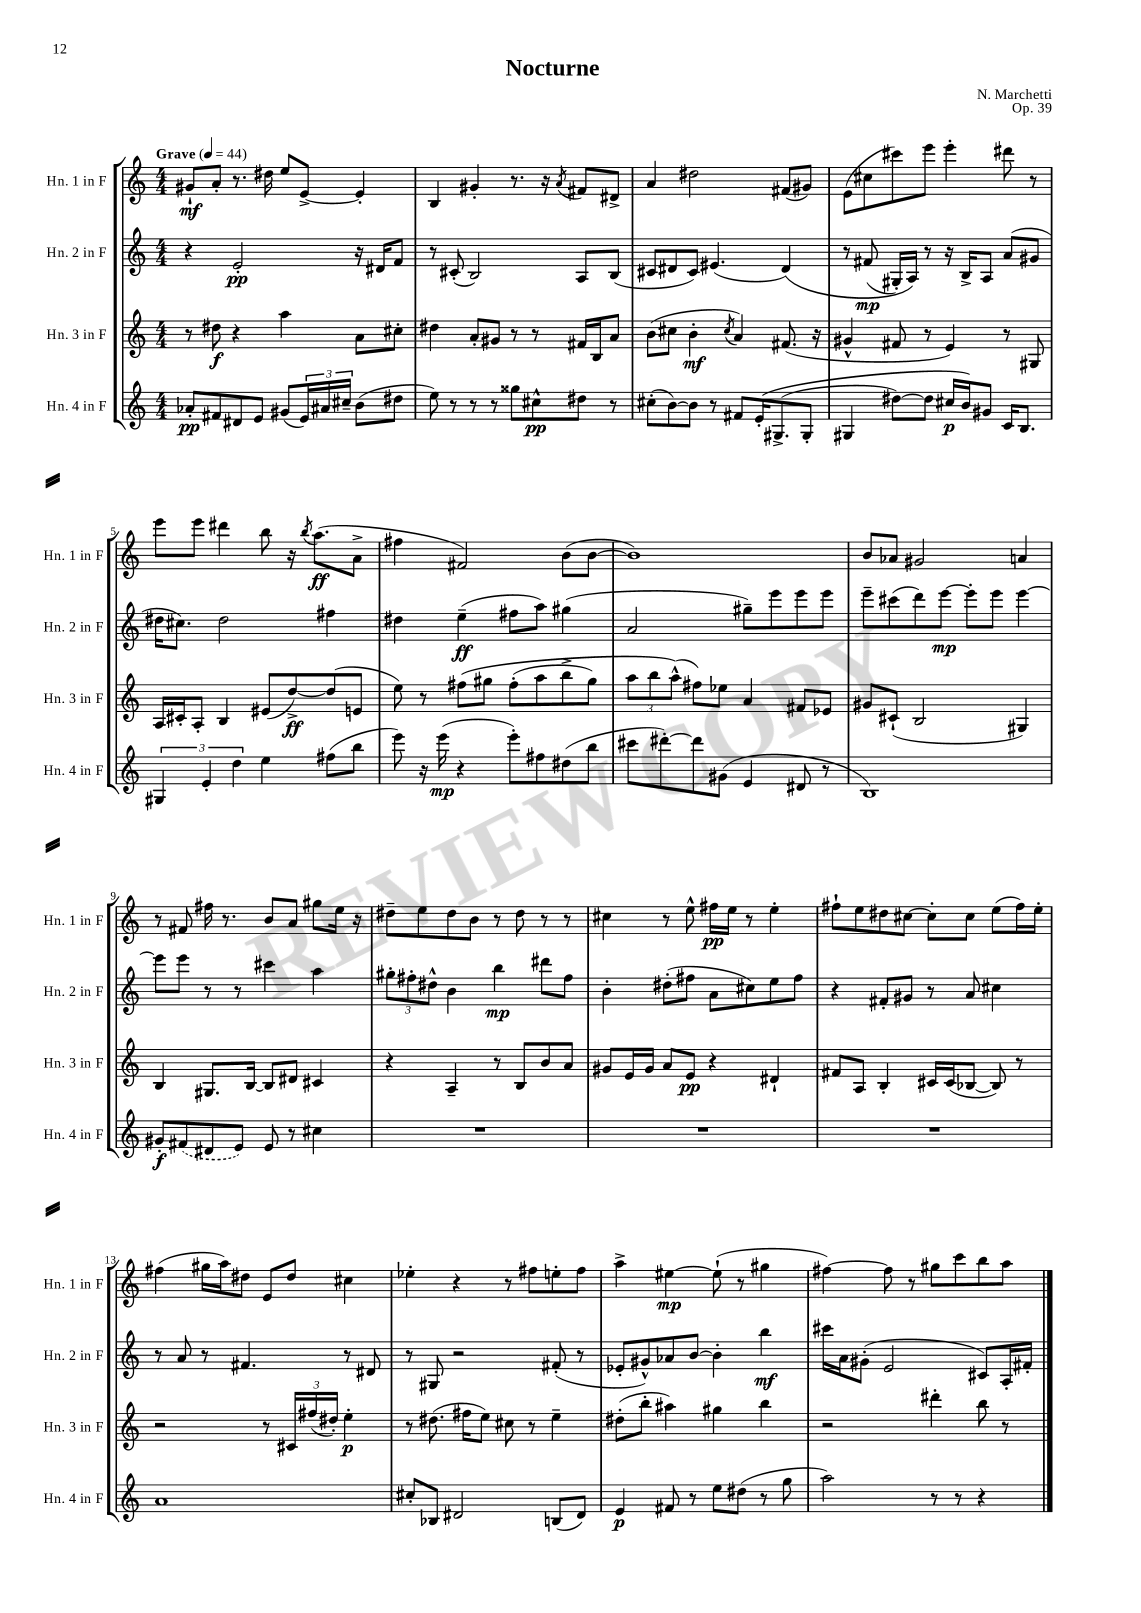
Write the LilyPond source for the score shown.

\header { title = "Nocturne" composer = "N. Marchetti" opus = "Op. 39" }
<<
\new StaffGroup <<
\new Staff = "s0" \with { instrumentName = "Hn. 1 in F" shortInstrumentName = "Hn. 1 in F" } {
    \clef treble \key c \major \numericTimeSignature \time 4/4 \tempo "Grave" 4 = 44
    gis'8-!\mf a'8-. r8. dis''16 e''8 e'8~-> e'4-. |
    b4 gis'4-. r8. r16 \acciaccatura { a'8 } fis'8 dis'8-> |
    a'4 dis''2 fis'8( gis'8) |
    e'8( cis''8 cis'''8) e'''8 e'''4-. dis'''8 r8 |
    e'''8 e'''8 dis'''4 b''8 r16 \acciaccatura { b''8 } a''8.\ff( a'8-> |
    fis''4 fis'2) b'8( b'8~ |
    b'1) |
    b'8 aes'8 gis'2 a'4 |
    r8 fis'8 fis''16 r8. b'8 a'8 gis''8 e''16 r16 |
    dis''8-- e''8 dis''8 b'8 r8 dis''8 r8 r8 |
    cis''4 r8 e''8-^ fis''16\pp e''16 r8 e''4-. |
    fis''8-! e''8 dis''8 cis''8~ cis''8-. cis''8 e''8( fis''16) e''16-. |
    fis''4( gis''16 a''16) dis''8 e'8 dis''8 cis''4 |
    ees''4-. r4 r8 fis''8 e''8-. fis''8 |
    a''4-> eis''4~\mp eis''8-!( r8 gis''4 |
    fis''4~) fis''8 r8 gis''8 c'''8 b''8 a''8 \bar "|." |
}
\new Staff = "s1" \with { instrumentName = "Hn. 2 in F" shortInstrumentName = "Hn. 2 in F" } {
    \clef treble \key c \major \numericTimeSignature \time 4/4
    r4 e'2-.\pp r16 dis'16 f'8 |
    r8 cis'8-.( b2) a8 b8( |
    cis'8 dis'8 cis'8) eis'4.( dis'4)\( |
    r8 fis'8\mp( gis16-.) a16\) r8 r16 b16-> a8 a'8( gis'8 |
    dis''16 cis''8.) dis''2 fis''4 |
    dis''4 e''4--\ff( fis''8 a''8) gis''4( |
    a'2 gis''8--) e'''8 e'''8 e'''8 |
    e'''8-- cis'''8( d'''8) e'''8~\mp e'''8-. e'''8 e'''4~ |
    e'''8 e'''8 r8 r8 cis'''4 a''4 |
    \tuplet 3/2 { gis''8-. fis''8-. dis''8-^ } b'4 b''4\mp dis'''8 fis''8 |
    b'4-. dis''8-.( fis''8 a'8 cis''8) e''8 fis''8 |
    r4 fis'8-. gis'8 r8 a'8 cis''4 |
    r8 a'8 r8 fis'4. r8 dis'8 |
    r8 gis8 r2 fis'8-.( r8 |
    ees'8-. gis'8-^) aes'8 b'8~ b'4-. b''4\mf |
    cis'''16 a'16 gis'8-.( e'2 cis'8) a16-. fis'16-. \bar "|." |
}
\new Staff = "s2" \with { instrumentName = "Hn. 3 in F" shortInstrumentName = "Hn. 3 in F" } {
    \clef treble \key c \major \numericTimeSignature \time 4/4
    r8 dis''8\f r4 a''4 a'8 cis''8-. |
    dis''4 a'8-. gis'8 r8 r8 fis'16 b16 a'8 |
    b'8( cis''8 b'4-.\mf \acciaccatura { cis''8 } a'4) fis'8.( r16 |
    gis'4-^ fis'8 r8 e'4) r8 gis8 |
    a16 cis'16-. a8-. b4 eis'8( d''8~->\ff) d''8( e'8 |
    e''8) r8 fis''8\( gis''8 fis''8-.( a''8 b''8-> gis''8) |
    \tuplet 3/2 { a''8 b''8 a''8-^(\) } fis''8) ees''8 a'4 fis'8 ees'8 |
    gis'8 cis'8-!( b2 gis4) |
    b4 gis8. b16~ b8 dis'8 cis'4 |
    r4 a4-- r8 b8 b'8 a'8 |
    gis'8 e'16 gis'16 a'8 e'8\pp r4 dis'4-! |
    fis'8 a8 b4-. cis'16 cis'16( bes8~ bes8) r8 |
    r2 r8 \tuplet 3/2 { cis'16 fis''16( dis''16-.) } e''4-.\p |
    r8 dis''8.( fis''16 e''8) cis''8 r8 e''4-- |
    dis''8-.( b''8-. ais''4) gis''4 b''4 |
    r2 dis'''4-. b''8 r8 \bar "|." |
}
\new Staff = "s3" \with { instrumentName = "Hn. 4 in F" shortInstrumentName = "Hn. 4 in F" } {
    \clef treble \key c \major \numericTimeSignature \time 4/4
    aes'8-.\pp fis'8 dis'8 e'8 gis'8( \tuplet 3/2 { e'16) ais'16 cis''16-- } b'8( dis''8 |
    e''8) r8 r8 r8 gisis''8 cis''8-^\pp dis''8 r8 |
    cis''8-.( b'8~) b'8 r8 fis'8 e'16-.\( gis8.->( gis8-. |
    gis4 dis''8~) dis''8 cis''16\p b'16\) gis'8 c'16 b8. |
    \tuplet 3/2 { gis4 e'4-. d''4 } e''4 fis''8( b''8 |
    e'''8) r16 e'''16\mp( r4 e'''8-.) fis''8 dis''8( b''8 |
    cis'''8 dis'''8~-.) dis'''8 gis'8( e'4 dis'8 r8 |
    b1) |
    gis'8-.\f \once \slurDashed fis'8( dis'8 e'8) e'8 r8 cis''4 |
    R1 |
    R1 |
    R1 |
    a'1 |
    cis''8-. bes8 dis'2 b8( dis'8) |
    e'4\p fis'8 r8 e''8 dis''8( r8 g''8 |
    a''2) r8 r8 r4 \bar "|." |
}
>>
>>
